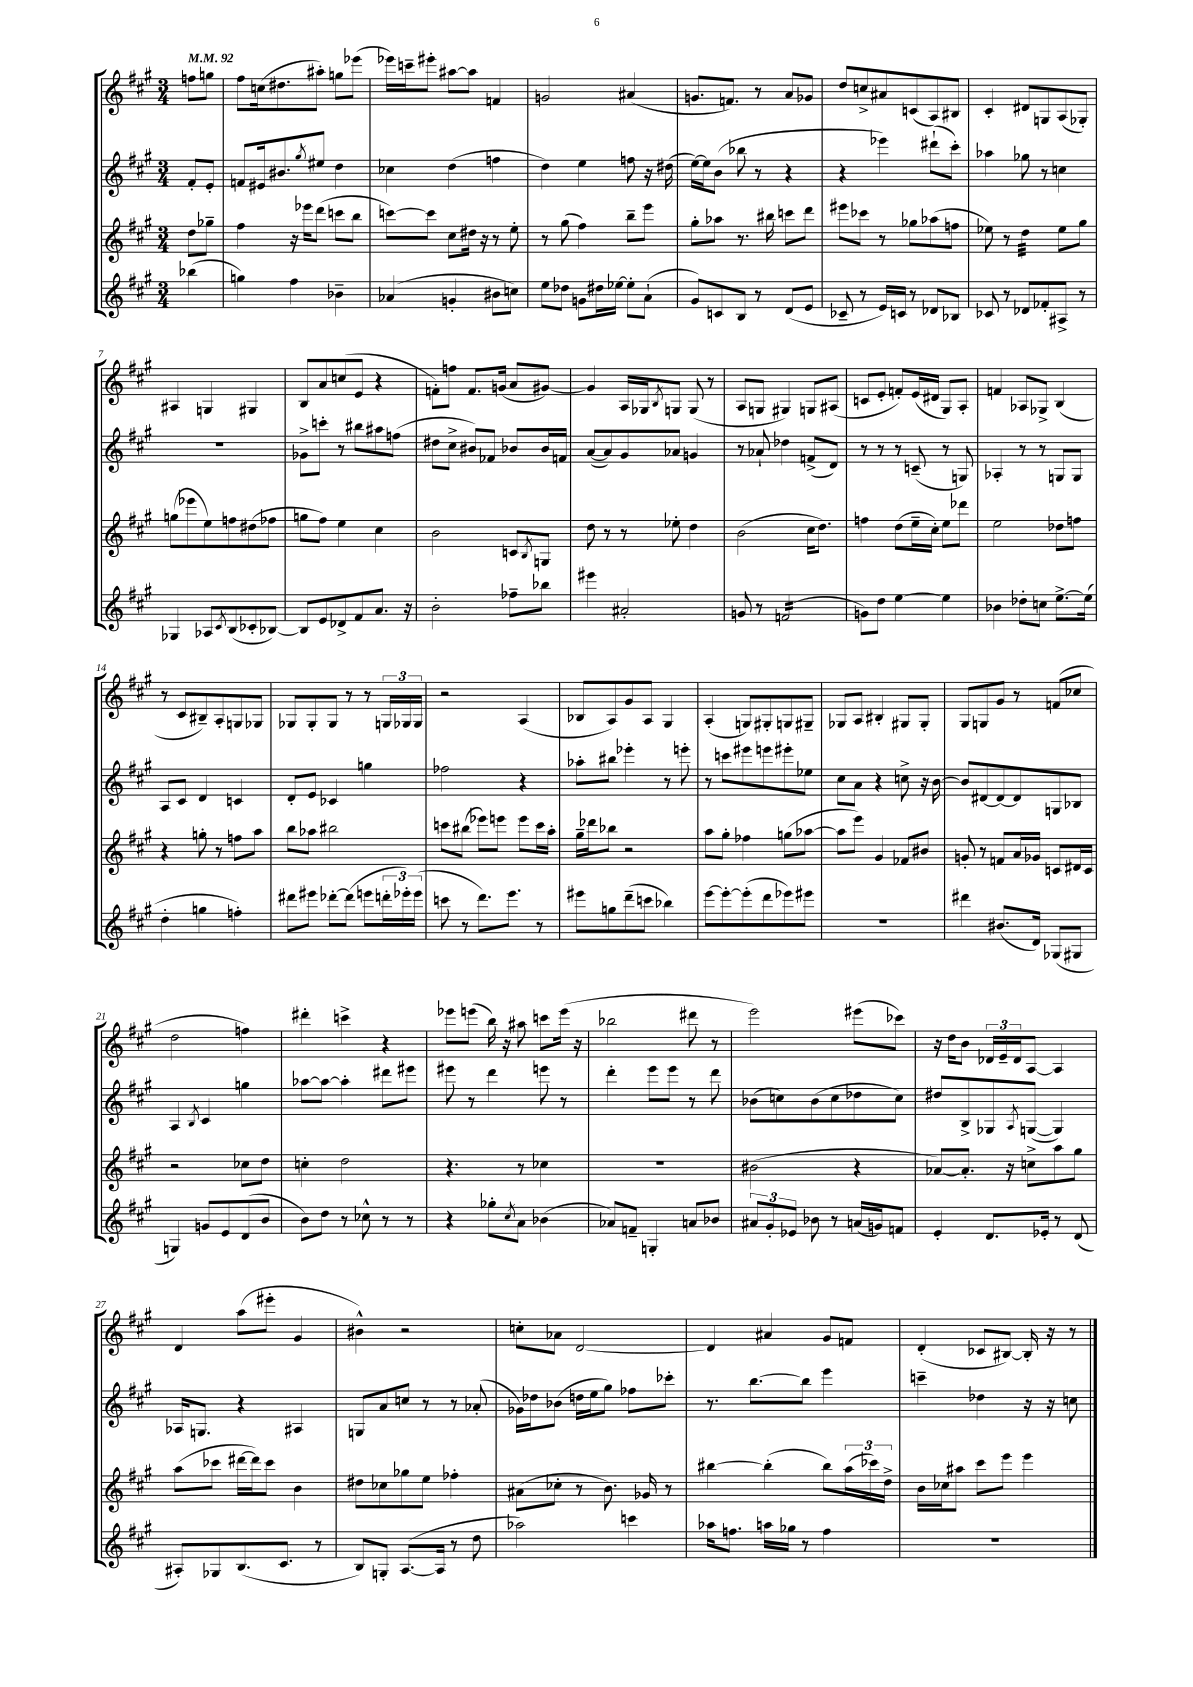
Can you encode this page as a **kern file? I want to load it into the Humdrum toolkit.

**kern	**kern	**kern	**kern
*staff4	*staff3	*staff2	*staff1
*clefG2	*clefG2	*clefG2	*clefG2
*k[f#c#g#]	*k[f#c#g#]	*k[f#c#g#]	*k[f#c#g#]
*M3/4	*M3/4	*M3/4	*M3/4
*MM92	*MM92	*MM92	*MM92
(4bb-\	8dd\L	8f#'/L	8ff\L
.	8gg-~\J	8e'/J	8gg\J
=	=	=	=
4gg\)	4ff#\	8f/L	8ff#\L
.	.	16e#/k	(16cc\k
.	.	8.b#/	8.dd#\
4ff#\	16r	.	.
.	16eee-\LK	.	.
.	.	8qgg#/	.
.	(8ddd\J	8ee#/J	8aa#'\J)
4b-~\	8ccc\L	4dd\	8gg\L
.	8bb\J	.	(8eee-\J
=	=	=	=
(4a-/	[8ccc\L)	4cc-\	16eee-\LL)
.	.	.	16ccc~\J
.	8ccc\]J	.	8eee#'\J
4g'/	8cc#\L	(4dd\	[8aa#\L
.	16dd#\Jk	.	8aa#\]J
.	16r	.	.
8b#\L	8r	4ff\	4f/
8cc\J)	8ee'\	.	.
=	=	=	=
8ee\L	8r	4dd\)	2g/
8dd-\J	(8gg#\	.	.
8g\L	4ff#\)	4ee\	.
16dd#\L	.	.	.
[16ee-\JJ	.	.	.
8ee-'\]L	8bb~\L	8ff\	(4a#/
(8a`\J	8eee\J	16r	.
.	.	(16dd#\	.
=	=	=	=
8g#/L)	8gg#'\L	[16ee\LL)	8.g/L
.	.	16ee\]J	.
8c/	8aa-\J	(8b\J	.
.	.	.	8.f/J)
8B/J	8.r	8bb-\	.
8r	.	8r	8r
.	16bb#\	.	.
(8d/L	8ccc\L	4r	8a/L
8e/J	8ddd\J	.	8g-/J
=	=	=	=
8c-~/	8eee#\L	4r	8dd/L
8r	8ccc-\J	.	8cc^/
16e/LL)	8r	4eee-\)	8a#/
16c/JJ	.	.	.
8r	8gg-\L	.	(8c/
8d-/L	(8aa-\	(8ddd#`\L	8A/)
8B-/J	8ff\J	8ccc#'\J)	8B#/J
=	=	=	=
8c-/	8ee-\)	4aa-\	4c#'/
8r	8r	.	.
8d-/L	4dd\	8gg-\	8d#/L
8f-'/	.	8r	8G/
8A#^/J	8ee-\L	4cc\	(8A/
8r	8gg#\J	.	8G-'/J)
=	=	=	=
4G-/	(8gg\L	2.r	4A#/
.	8eee-\	.	.
8A-/L	8ee\)	.	4G/
8qc#/	.	.	.
(8B/	8ff\	.	.
8c-'/	(8dd#\	.	4G#/
[8B-/J)	8ff-\J	.	.
=	=	=	=
8B-/]L	8gg\L	8g-^\L	8B/L
8e/	8ff#\J)	8ccc'\J	8a/
8d-^/	4ee\	8r	(8cc/
8f#/	.	8bb#\L	8e/J
8.a/J	4cc#\	8aa#\	4r
.	.	(8ff\J	.
16r	.	.	.
=	=	=	=
2b'\	2b\	8dd#\L	8f'\L)
.	.	8cc#^\J	8ff\J
.	.	8b#/L)	8.f/L
.	.	8f-/J	.
.	.	.	(16g/Jk
8ff-~\L	8c/L	8b-/L	8a/L
.	8qB/	.	.
8bb-\J	8G/J	16b-/L	[8g#/J)
.	.	16f/JJ	.
=	=	=	=
4eee#\	8dd\	([8a/L	4g#/]
.	8r	8a/])	.
2a#'/	8r	8g#/	16A/LL
.	.	.	16G-/J
.	.	.	8qB/
.	8ee-'\	8a-/J	8G/J
.	4dd\	4g/	(8G/
.	.	.	8r
=	=	=	=
8g/	(2b\	8r	8A/L
8r	.	8a-`/	8G/J
(2f/	.	4dd-\	4G#/)
.	16cc#\LK	(8f^/L	8G/L
.	8.dd\J)	.	.
.	.	8d/J)	(8A#/J
=	=	=	=
8g\L)	4ff\	8r	8c/L
8dd\J	.	8r	8e'/J
[4ee\	(8dd\L	8r	8f'/L)
.	16ee~\L	(8c~/	(16e/L
.	16cc#'\JJ)	.	16d#/JJ
4ee\]	8ee\L	8r	8G#/L)
.	8ddd-\J	8G/)	8A'/J
=	=	=	=
4b-\	2ee\	4A-'/	4f/
8dd-'\L	.	8r	8A-/L
8cc\J	.	8r	8G-^/J
[8.ee^\L	8dd-\L	8G/L	(4B/
.	8ff\J	8G/J	.
(16ee\]Jk	.	.	.
=	=	=	=
4dd'\	4r	8A/L	8r
.	.	8c#/J	8c#/L
4gg\	8gg'\	4d/	8B#~/)
.	8r	.	8A'/
4ff'\)	8ff\L	4c/	8G/
.	8aa\J	.	8G-/J
=	=	=	=
8ddd#\L	8bb\L	8d'/L	8G-/L
8eee#\J	8aa-\J	8e/J	8G-'/
[8ddd-'\L	2bb#\	4c-/	8G-/J
(8ddd-\]J	.	.	8r
8eee\L	.	4gg\	8r
24ddd'\L	.	.	24G/LL
24eee-'\)	.	.	24G-/
(24eee-\JJ	.	.	24G-/JJ
=	=	=	=
8ccc\	8ccc\L	2ff-\	2r
8r	(8bb#\J	.	.
8.ddd\L)	8eee-\L)	.	.
.	8eee\J	.	.
8.eee\J	.	.	.
.	8eee\L	4r	(4A/
8r	16ccc\L	.	.
.	16aa'\JJ	.	.
=	=	=	=
8eee#\L	16gg#~\LL	8aa-'\L	8B-/L
.	16ddd-\J	.	.
8gg\	8bb-\J	8bb#\J	8A/)
(8ddd~\	2r	4eee-'\	8g#/
8ccc\J	.	.	8A/J
4bb-\)	.	8r	4G#/
.	.	8eee'\	.
=	=	=	=
[8eee\L	8aa\L	8r	(4A'/
8eee'\_	8gg#'\J	8ccc\L	.
(8eee'\]	4ff-\	8eee#\	8G/L)
8ddd\	.	8eee\	8G#'/
8eee-\)	(8gg\L	8eee#'\	8G/
8eee#\J	[8aa-\J	8ee-\J	8G#~/J
=	=	=	=
2.r	8aa-\]L	8cc#\L	8G-/L
.	8eee\J)	8a\J	8A/J
.	4g#/	4r	4B#'/
.	8f-/L	8cc^\	8G#/L
.	8b#/J	16r	8G#'/J
.	.	[16b\	.
=	=	=	=
4ddd#\	8g'/	8b/]L	8G#/L
.	8r	[8d#/	8G/
(8.b#/L	8f/L	8d#/_	8g#/J
.	16a/L	8d#/]	8r
16d/Jk)	16g-/JJ	.	.
(8G-/L	8c/L	8G/	(8f/L
8G#/J	16d#/L	8B-/J	8cc-/J
.	16c/JJ	.	.
=	=	=	=
4G/)	2r	4A/	2dd\
.	.	8qB/	.
8g/L	.	4c#/	.
8e/	.	.	.
(8d/	8cc-\L	4gg\	4ff\)
8b/J	8dd\J	.	.
=	=	=	=
8b\L)	4cc'\	[8aa-\L	4ddd#'\
8dd\J	.	8aa-\_J	.
8r	2dd\	4aa-'\]	4ccc^\
8cc-^^\	.	.	.
8r	.	8ddd#\L	4r
8r	.	8eee#\J	.
=	=	=	=
4r	4.r	8eee#\	8eee-\L
.	.	8r	(8eee\J
8gg-'\L	.	4ddd\	16bb\)
.	.	.	16r
8qcc#/	.	.	.
8a\J	8r	.	8aa#\
(4b-\	4cc-\	8eee\	8ccc\L
.	.	8r	(16eee\Jk
.	.	.	16r
=	=	=	=
8a-/L)	2.r	4ddd'\	2bb-\
8f~/J	.	.	.
4G'/	.	8eee\L	.
.	.	8eee\J	.
8a/L	.	8r	8ddd#\
8b-/J	.	8ddd\	8r
=	=	=	=
12a#/L	(2b#\	(8b-\L	2eee\)
12g#'/	.	.	.
.	.	8cc\)	.
12e-/J	.	.	.
8b-\	.	(8b-\	.
8r	.	8cc\	.
(16a/LL	4r	8dd-\	(8eee#\L
16g/J)	.	.	.
8f/J	.	8cc\J)	8ccc-\J)
=	=	=	=
4e'/	[8a-/L)	8dd#/L	16r
.	.	.	16dd\LK
.	8.a-'/]J	8B^/	8b\J
8.d/L	.	8G-/	24d-/LL
.	.	.	24e~/
.	16r	.	.
.	.	.	24d-/J
.	.	8qA/	.
.	8cc^\L	([8G/J	[8A/J
16e-'/Jk	.	.	.
8r	8aa\	4G/])	4A/]
(8d/	8gg#\J	.	.
=	=	=	=
8A#'/L)	(8aa\L	16A-/LK	4d/
.	.	8.G/J	.
8G-/	8ccc-\J	.	.
(8.B/	[16ddd#\LL	4r	(8aa\L
.	16ddd#\]J)	.	.
.	8ccc-\J	.	8eee#'\J
8.c#/J	.	.	.
.	4b\	4A#/	4g#/
8r	.	.	.
=	=	=	=
8B/L)	8dd#\L	8G/L	4b#^^\)
8G'/J	8cc-\	8a/	.
([8.A/L	8gg-\	8cc/J	2r
.	8ee\J	8r	.
16A/]Jk	.	.	.
8r	4ff-'\	8r	.
8dd\	.	(8a-'/	.
=	=	=	=
2aa-\)	(8a#\L	16g-\LL)	8cc'\L
.	.	16dd-\J	.
.	8cc-'\J	(8b-\J	8a-\J
.	8r	16dd\LL	[2d/
.	.	16ee\J	.
.	8.b\)	8gg#\J)	.
4ccc\	.	8ff-\L	.
.	16g-/	.	.
.	8r	8ccc-'\J	.
=	=	=	=
16aa-\LK	[4bb#\	8.r	4d/]
8.ff\J	.	.	.
.	.	[8.bb\L	.
16aa\LL	(4bb#'\]	.	4a#/
16gg-\JJ	.	.	.
8r	.	8bb\]J	.
4ff\	8bb#\L)	4eee\	8g#/L
.	(24aa\L	.	8f/J
.	24ccc-\)	.	.
.	24dd^\JJ	.	.
=	=	=	=
2.r	16b\LL	4ccc~\	(4d'/
.	16cc-\J	.	.
.	8aa#\J	.	.
.	8ccc#\L	4dd-\	8c-/L
.	8eee\J	.	[8B#/J)
.	4eee\	16r	16B#'/]
.	.	16r	16r
.	.	8cc\	8r
==	==	==	==
*-	*-	*-	*-
